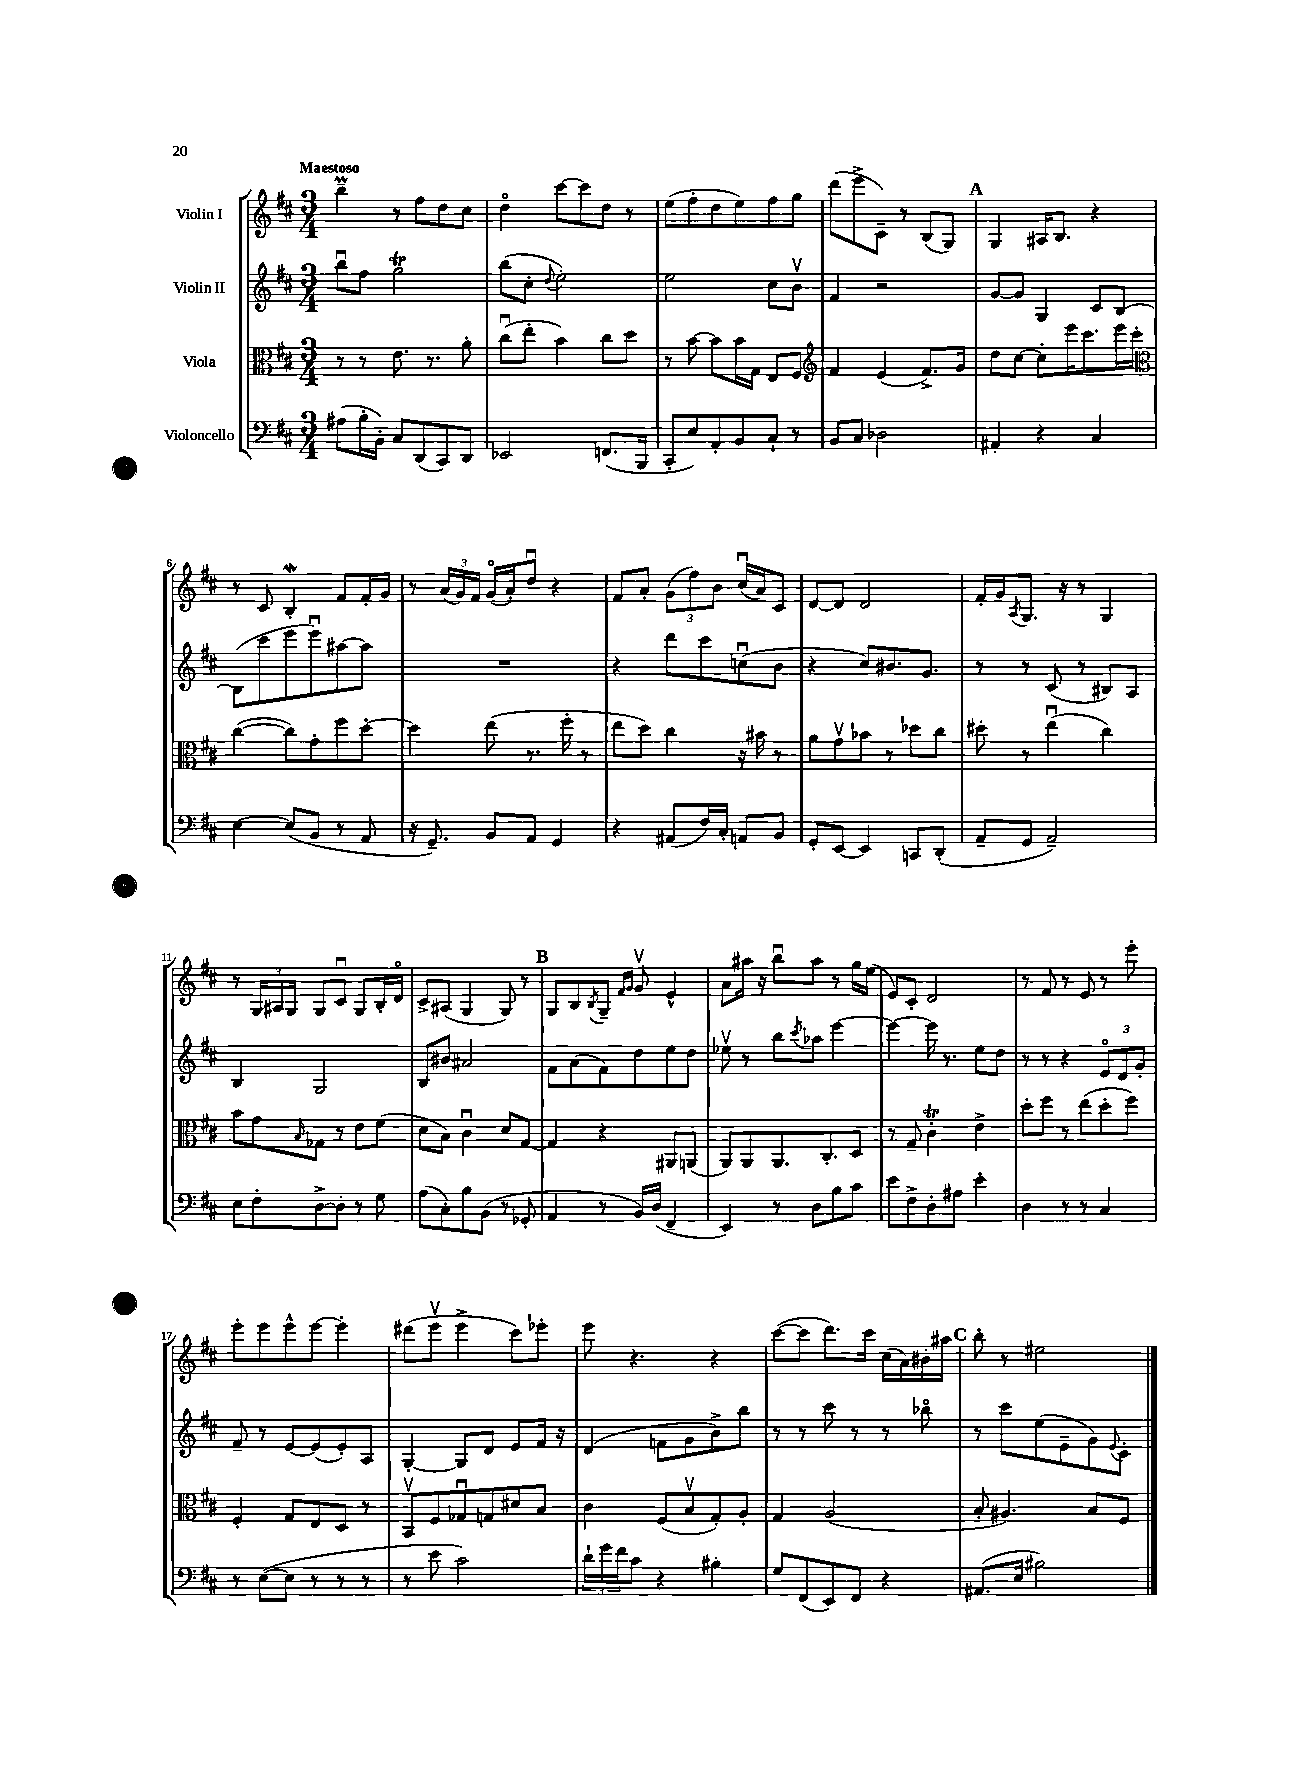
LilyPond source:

<<
\new StaffGroup <<
\new Staff = "s0" \with { instrumentName = "Violin I" } {
    \clef treble \key d \major \numericTimeSignature \time 3/4 \tempo "Maestoso"
    b''4--\prall r8 fis''8 d''8 cis''8 |
    d''4\flageolet cis'''8~ cis'''8 d''8 r8 |
    e''8( fis''8-. d''8 e''8) fis''8 g''8 |
    d'''8( e'''8-> cis'8--) r8 b8( g8) |
    \mark \markup { \bold "A" } g4 ais16 b8. r4 |
    r8 cis'8 b4-.\mordent fis'8 fis'16-. g'16 |
    r8 \tuplet 3/2 { a'16( g'16) fis'16 } g'16\flageolet( a'16-.) d''8\downbow r4 |
    fis'8 a'8-. \tuplet 3/2 { g'8( fis''8) b'8 } cis''16\downbow( a'16) cis'8 |
    d'8~ d'8 d'2 |
    fis'16-. g'16 \acciaccatura { a8 } g8. r16 r8 g4 |
    r8 \tuplet 3/2 { g16 ais16 g16 } g8 cis'8\downbow g8 b16-. d'16\flageolet |
    cis'8-> ais8( g4 g8) r8 |
    \mark \markup { \bold "B" } g8 b8 \acciaccatura { b8 } g8-- \grace { fis'16 g'16 } g'8\upbow e'4-^ |
    a'8 ais''16 r16 b''8\downbow ais''8 r8 g''16 e''16( |
    e'8) cis'8-. d'2 |
    r8 fis'8 r8 e'8 r8 e'''8-. |
    e'''8-. e'''8 e'''8-^ e'''8~ e'''4-. |
    dis'''8( e'''8\upbow e'''4-> cis'''8) ees'''8-. |
    e'''8 r4. r4 |
    cis'''8~( cis'''8 d'''8.) cis'''16 cis''16( a'16) bis'16-. ais''16 |
    \mark \markup { \bold "C" } b''8-. r8 eis''2 \bar "|." |
}
\new Staff = "s1" \with { instrumentName = "Violin II" } {
    \clef treble \key d \major \numericTimeSignature \time 3/4
    b''8\downbow fis''8 g''2\trill |
    b''8( cis''8-. \appoggiatura { d''8 } e''2-.) |
    e''2 cis''8 b'8\upbow |
    fis'4 r2 |
    \mark \markup { \bold "A" } g'8~ g'8 g4 cis'8 b8~ |
    b8( cis'''8 e'''8 e'''8\downbow) ais''8~ ais''8 |
    R2. |
    r4 d'''8 cis'''8 c''8\downbow( b'8 |
    r4 cis''8) bis'8. g'8. |
    r8 r8 cis'8( r8 bis8) a8 |
    b4 g2 |
    b8 bis'8 ais'2 |
    \mark \markup { \bold "B" } fis'8 a'8( fis'8) d''8 e''8 d''8 |
    ees''8\upbow r8 b''8 \acciaccatura { cis'''8 } aes''8 e'''4~ |
    e'''4~ e'''16 r8. e''8 d''8 |
    r8 r8 r4 \tuplet 3/2 { e'8\flageolet d'8 g'8-. } |
    fis'8-- r8 e'8~ e'8( e'8-.) a8 |
    g4~-. g8 d'8 e'8 fis'16 r16 |
    d'4( f'8 g'8 b'8->) b''8 |
    r8 r8 cis'''8 r8 r8 bes''8\flageolet |
    \mark \markup { \bold "C" } r8 cis'''8 e''8( e'8-- g'8) \appoggiatura { e'8 } cis'8-. \bar "|." |
}
\new Staff = "s2" \with { instrumentName = "Viola" } {
    \clef alto \key d \major \numericTimeSignature \time 3/4
    r8 r8 e'8. r8. a'8-. |
    cis''8\downbow( e''8-. b'4) cis''8 d''8 |
    r8 b'8~ b'8 b'16 g16 e8 fis8 |
    \clef treble fis'4 e'4( fis'8.->) g'16 |
    \mark \markup { \bold "A" } d''8 cis''8~ cis''8-. e'''16 cis'''8. e'''16 cis'''16-. |
    \clef alto cis''4~( cis''8) g'8-. fis''8 d''8~-. |
    d''4 e''8( r8. fis''16-. r8 |
    e''8 d''8) cis''4 r16 bis'16 r8 |
    a'8 g'8\upbow bes'8 r8 des''8 cis''8 |
    dis''8-. r8 e''4\downbow( cis''4) |
    b'8 g'8 \grace { b16 } ges8 r8 e'8 fis'8( |
    d'8 b8) cis'4\downbow d'8 g8~ |
    \mark \markup { \bold "B" } g4 r4 ais,8 a,8( |
    a,8) a,8 a,8. cis8.-. d8 |
    r8 g8-- cis'4-.\trill e'4-> |
    d''8-. fis''8 r8 e''8( d''8-. fis''8) |
    fis4-. g8 e8 d8 r8 |
    b,8\upbow fis8 ges8\downbow g8 dis'8 b8 |
    cis'4 fis8( b8\upbow g8-.) a8-. |
    g4 a2( |
    \mark \markup { \bold "C" } b8-. ais4.) b8 fis8 \bar "|." |
}
\new Staff = "s3" \with { instrumentName = "Violoncello" } {
    \clef bass \key d \major \numericTimeSignature \time 3/4
    ais8( b16-. b,16-.) cis8 d,8( cis,8) d,8 |
    ees,2 f,8.( b,,16 |
    cis,8-. e8) a,8-. b,8 cis8-! r8 |
    b,8 cis8 des2 |
    \mark \markup { \bold "A" } ais,4-. r4 cis4 |
    e4~ e8( b,8 r8 a,8 |
    r16 g,8.--) b,8 a,8 g,4 |
    r4 ais,8( fis16) cis16-. a,8 b,8 |
    g,8-. e,8~ e,4 c,8 d,8-.( |
    a,8-- g,8 a,2--) |
    e8 fis8-. d8~-> d8-. r8 g8 |
    a8( cis8-.) b8 b,8( r8 ges,8-. |
    \mark \markup { \bold "B" } a,4 r8 b,16) d16( fis,4-- |
    e,4) r8 d8 b8 cis'8 |
    e'8 fis8-> d8-. ais8 e'4-. |
    d4 r8 r8 cis4 |
    r8 e8~( e8 r8 r8 r8 |
    r8 e'8 cis'2) |
    \tuplet 3/2 { d'16-! g'16 fis'16 } cis'8 r4 bis4-. |
    g8 fis,8( e,8) fis,8 r4 |
    \mark \markup { \bold "C" } ais,8.( e16 bis2) \bar "|." |
}
>>
>>
